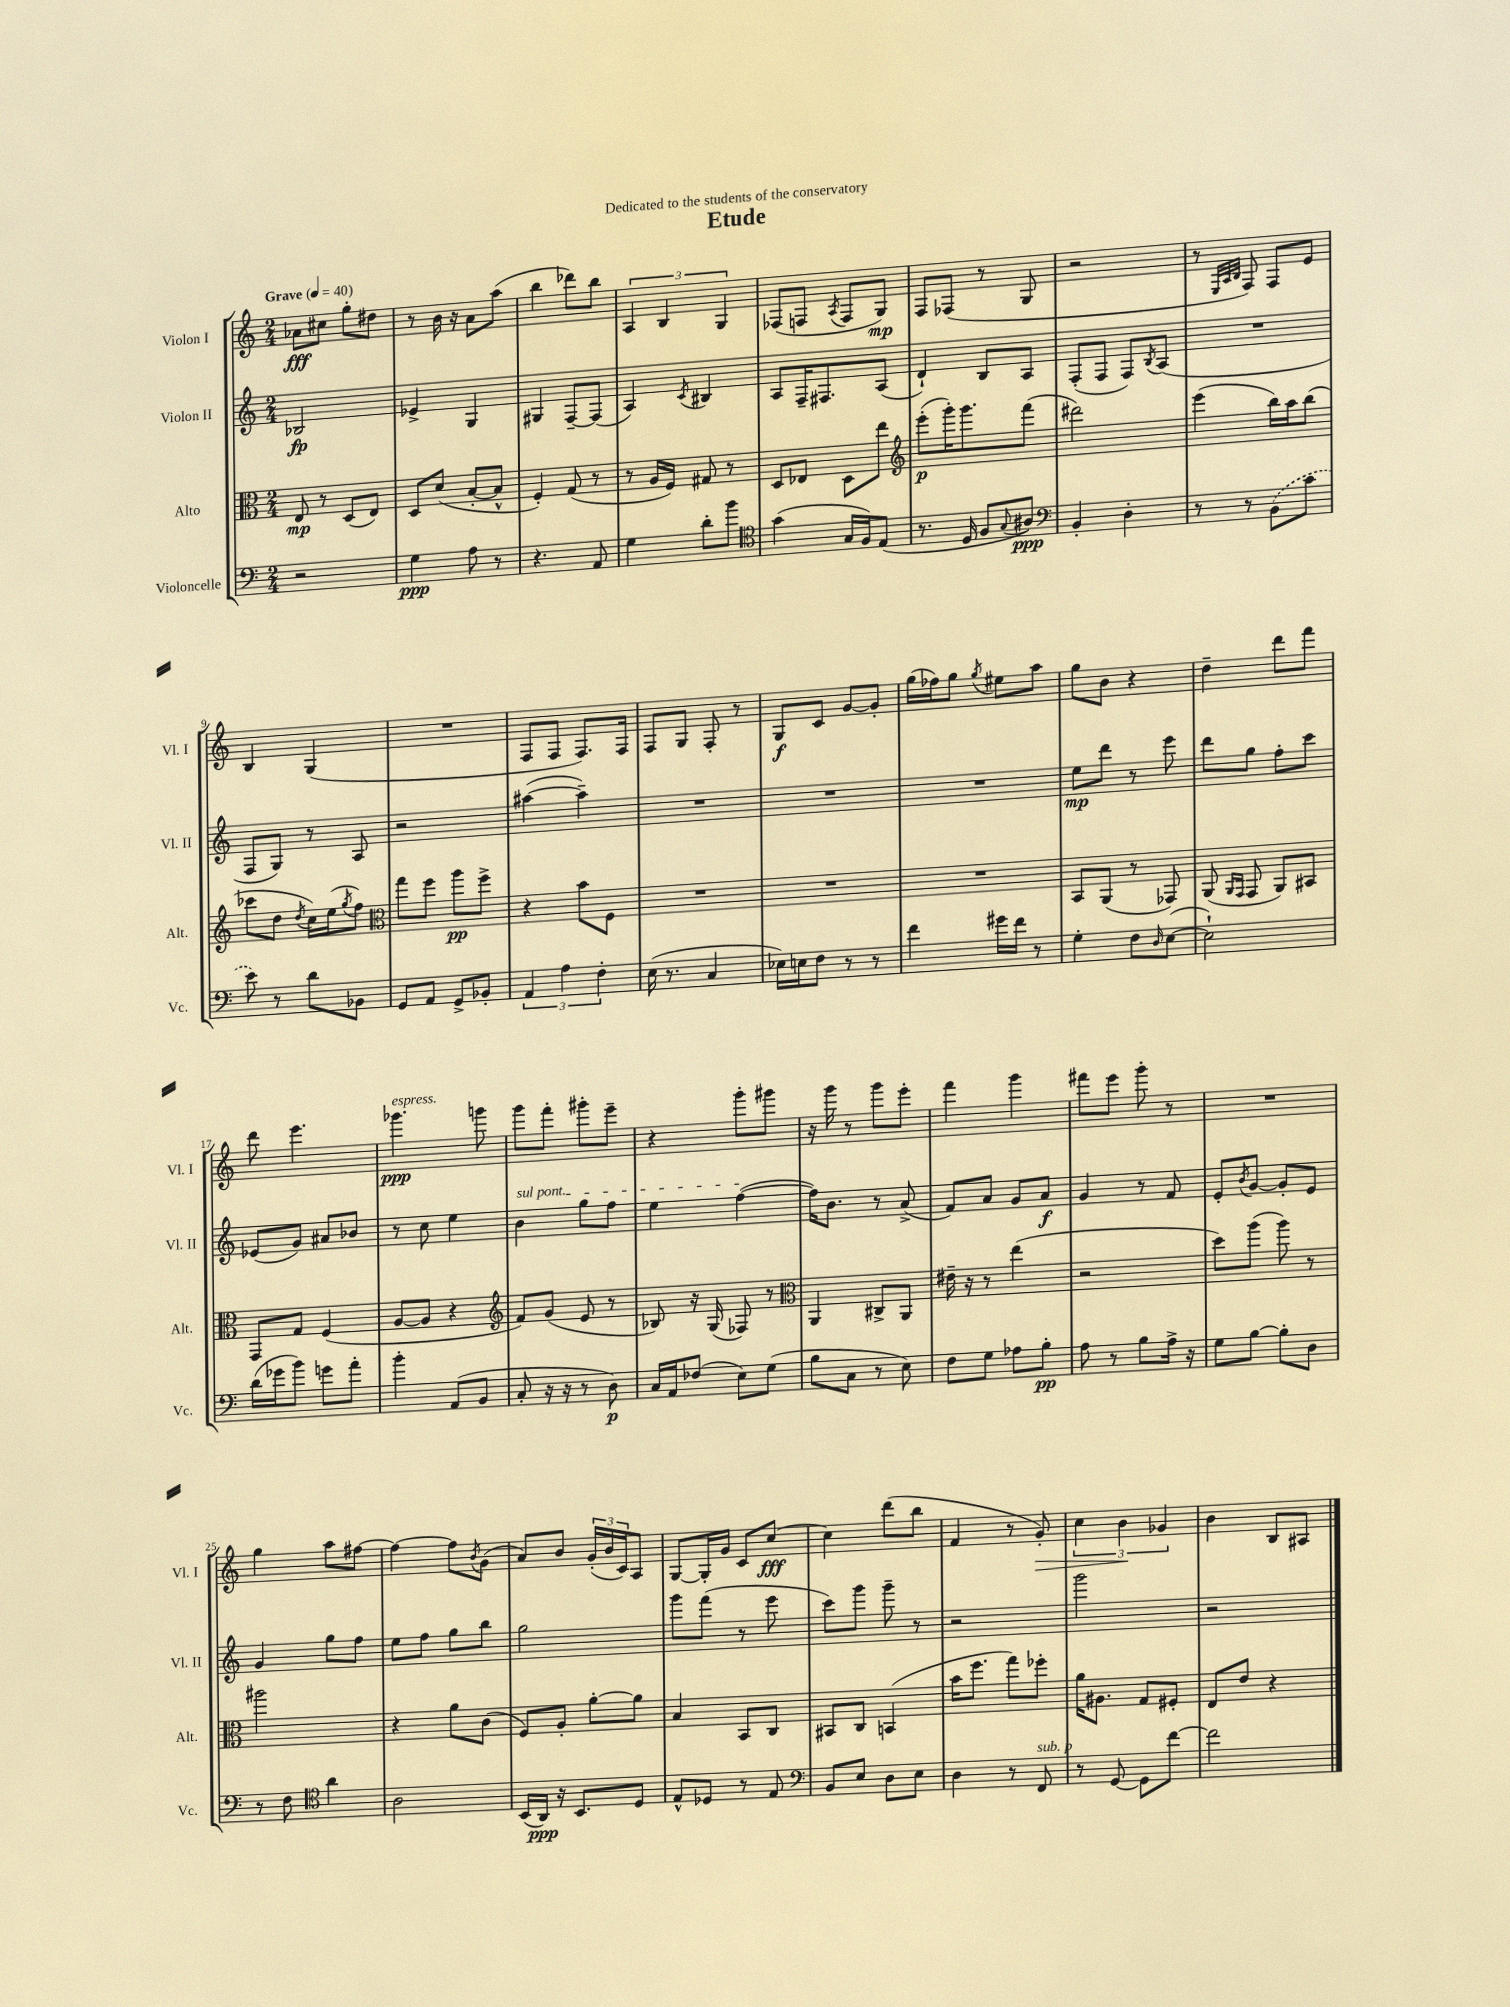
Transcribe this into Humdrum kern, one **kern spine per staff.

**kern	**kern	**kern	**kern
*staff4	*staff3	*staff2	*staff1
*clefF4	*clefC3	*clefG2	*clefG2
*k[]	*k[]	*k[]	*k[]
*M2/4	*M2/4	*M2/4	*M2/4
*MM40	*MM40	*MM40	*MM40
2r	8E	2B-	8a-
.	8r	.	8cc#
.	(8D	.	8gg'
.	8E)	.	8dd#
=	=	=	=
4G	8D	4e-^	8r
.	(8d	.	16b
.	.	.	16r
8A	[8B'	4G	8a
8r	8B^^]	.	(8aa
=	=	=	=
4.r	4F')	4G#	4bb
.	(8G	[8F~	8ddd-)
8AA	8r	(8F]	8bb
=	=	=	=
4G	8r	4A)	6A
.	16A	.	.
.	.	.	6B
.	16F)	.	.
.	.	8qc	.
8d'	8G#	4B#	.
.	.	.	6G
8b	8r	.	.
=	=	=	=
*clefC4	*	*	*
(4g	8D	8A	(8F-
.	8E-	16F~	8F
.	.	8.F#	.
.	.	.	8qA
16G	8D	.	8F
16F)	.	.	.
(8E	8ee	(8A	8G)
=	=	=	=
*	*clefG2	*	*
8.r	(8eee'	4d`)	8F
.	16ggg')	.	(8F-
16D	8.ggg	.	.
8F	.	8B	8r
8qqG	.	.	.
8A#)	(8fff	8A	8G
=	=	=	=
*clefF4	*	*	*
4BB'	2ddd#)	(8F'	2r
.	.	8F	.
4D'	.	8F)	.
.	.	8qB	.
.	.	(8A	.
=	=	=	=
8r	(4eee	2r	8r
.	.	.	32qqE
.	.	.	32qqA
.	.	.	32qqB
8r	.	.	8F)
(8BB	16bb)	.	8F
.	16aa	.	.
8c	(8bb	.	8e
=	=	=	=
8e)	8ccc-	8F	4B
8r	8dd	8G)	.
.	8qdd	.	.
8d	16cc)	8r	(4G
.	(16ee	.	.
.	8qgg	.	.
8BB-	8ff)	8A	.
=	=	=	=
*	*clefC3	*	*
8GG	8gg	2r	2r
8AA	8ff	.	.
8GG^	8aa	.	.
8BB-'	8ff^	.	.
=	=	=	=
6AA	4r	([4aa#	8F
.	.	.	8F
6A	.	.	.
.	8b	4aa#~])	8.F)
6F'	.	.	.
.	8F	.	.
.	.	.	16F
=	=	=	=
(16E	2r	2r	8F
8.r	.	.	.
.	.	.	8G
4C	.	.	8F'
.	.	.	8r
=	=	=	=
16E-)	2r	2r	8G
16E	.	.	.
8F	.	.	8c
8r	.	.	[8g
8r	.	.	8g']
=	=	=	=
4f	2r	2r	(16gg
.	.	.	16ff-)
.	.	.	8gg
.	.	.	8qgg
16g#	.	.	8ee#
16f	.	.	.
8r	.	.	8aa
=	=	=	=
4G'	8BB	8ee	8gg
.	(8AA	8ddd	8b
8F	8r	8r	4r
16qqD	.	.	.
([8E	8GG-)	8eee	.
=	=	=	=
2E`])	(8AA	8ddd	4dd~
.	16qqAA	.	.
.	16qqGG	.	.
.	8GG	8gg	.
.	8AA)	8ff'	8ddd
.	8BB#	8ccc	8fff
=	=	=	=
(16d	8GG	(8e-	8ddd
16g-	.	.	.
8b)	8G	8g)	4.eee
8g	(4F	8a#	.
8a'	.	8b-	.
=	=	=	=
4b'	[8A	8r	4.ggg-
.	8A]	8cc	.
(8AA	4r	4ee	.
8BB	.	.	8ggg
=	=	=	=
*	*clefG2	*	*
8C'	8f)	4b	8ggg
16r	(8g	.	8fff'
16r	.	.	.
8r	8e	8gg	8ggg#'
8D)	8r	8ff	8eee~
=	=	=	=
16C	8B-)	4ee	4r
16AA	.	.	.
(8F-	16r	.	.
.	(16G	.	.
8E)	8F-)	([4ff	8ggg'
(8G	8r	.	8ggg#
=	=	=	=
*	*clefC3	*	*
8B	4AA	16ff])	16r
.	.	8.b	16ggg
8C	.	.	8r
8r	8C#^	8r	8ggg
8E)	8AA	(8a^	8eee'
=	=	=	=
8F	16e#~	8f)	4fff
.	16r	.	.
8G	8r	8a	.
8A-	(4ee	8g	4ggg
8B'	.	8a	.
=	=	=	=
8A	2r	4g	8fff#
8r	.	.	8eee
8B	.	8r	8ggg'
16A^	.	8f	8r
16r	.	.	.
=	=	=	=
8G	8dd)	8e'	2r
.	.	8qb	.
[8B	(8aa	[8g	.
8B']	8aa)	8g']	.
8D	8r	8e	.
=	=	=	=
8r	2aa#	4g	4gg
8F	.	.	.
*clefC4	*	*	*
4a	.	8gg	8aa
.	.	8ff	[8ff#
=	=	=	=
2A	4r	8ee	4ff#_
.	.	8ff	.
.	8a	8gg	8ff#]
.	.	.	8qb
.	(8c	8bb	(8g
=	=	=	=
(16BB	8F)	2gg	8a)
16AA)	.	.	.
16r	8A'	.	8b
8.BB	.	.	.
.	[8a'	.	(24g'
.	.	.	24b
.	.	.	24c)
8D	8a]	.	8A
=	=	=	=
8E^^	4B	8ggg	[8G
8D-	.	(8fff	16G']
.	.	.	16g
8r	8BB	8r	8c
8E	8C	8eee	[8cc
=	=	=	=
*clefF4	*	*	*
8BB	8BB#	8ccc)	4cc]
8E	8C	8ggg	.
8D	(4BB	8ggg~	(8ddd
8E	.	8r	8bb
=	=	=	=
4D	16b	2r	4f
.	8.ff	.	.
8r	8gg)	.	8r
8FF	8ff-'	.	8g')
=	=	=	=
8r	16a	2ggg	6cc
.	8.A#	.	.
[8GG	.	.	.
.	.	.	6b
8GG]	8G	.	.
.	.	.	6g-
[8f	8F#'	.	.
=	=	=	=
2f]	8E	2r	4b
.	8e	.	.
.	4r	.	8B
.	.	.	8A#
==	==	==	==
*-	*-	*-	*-
